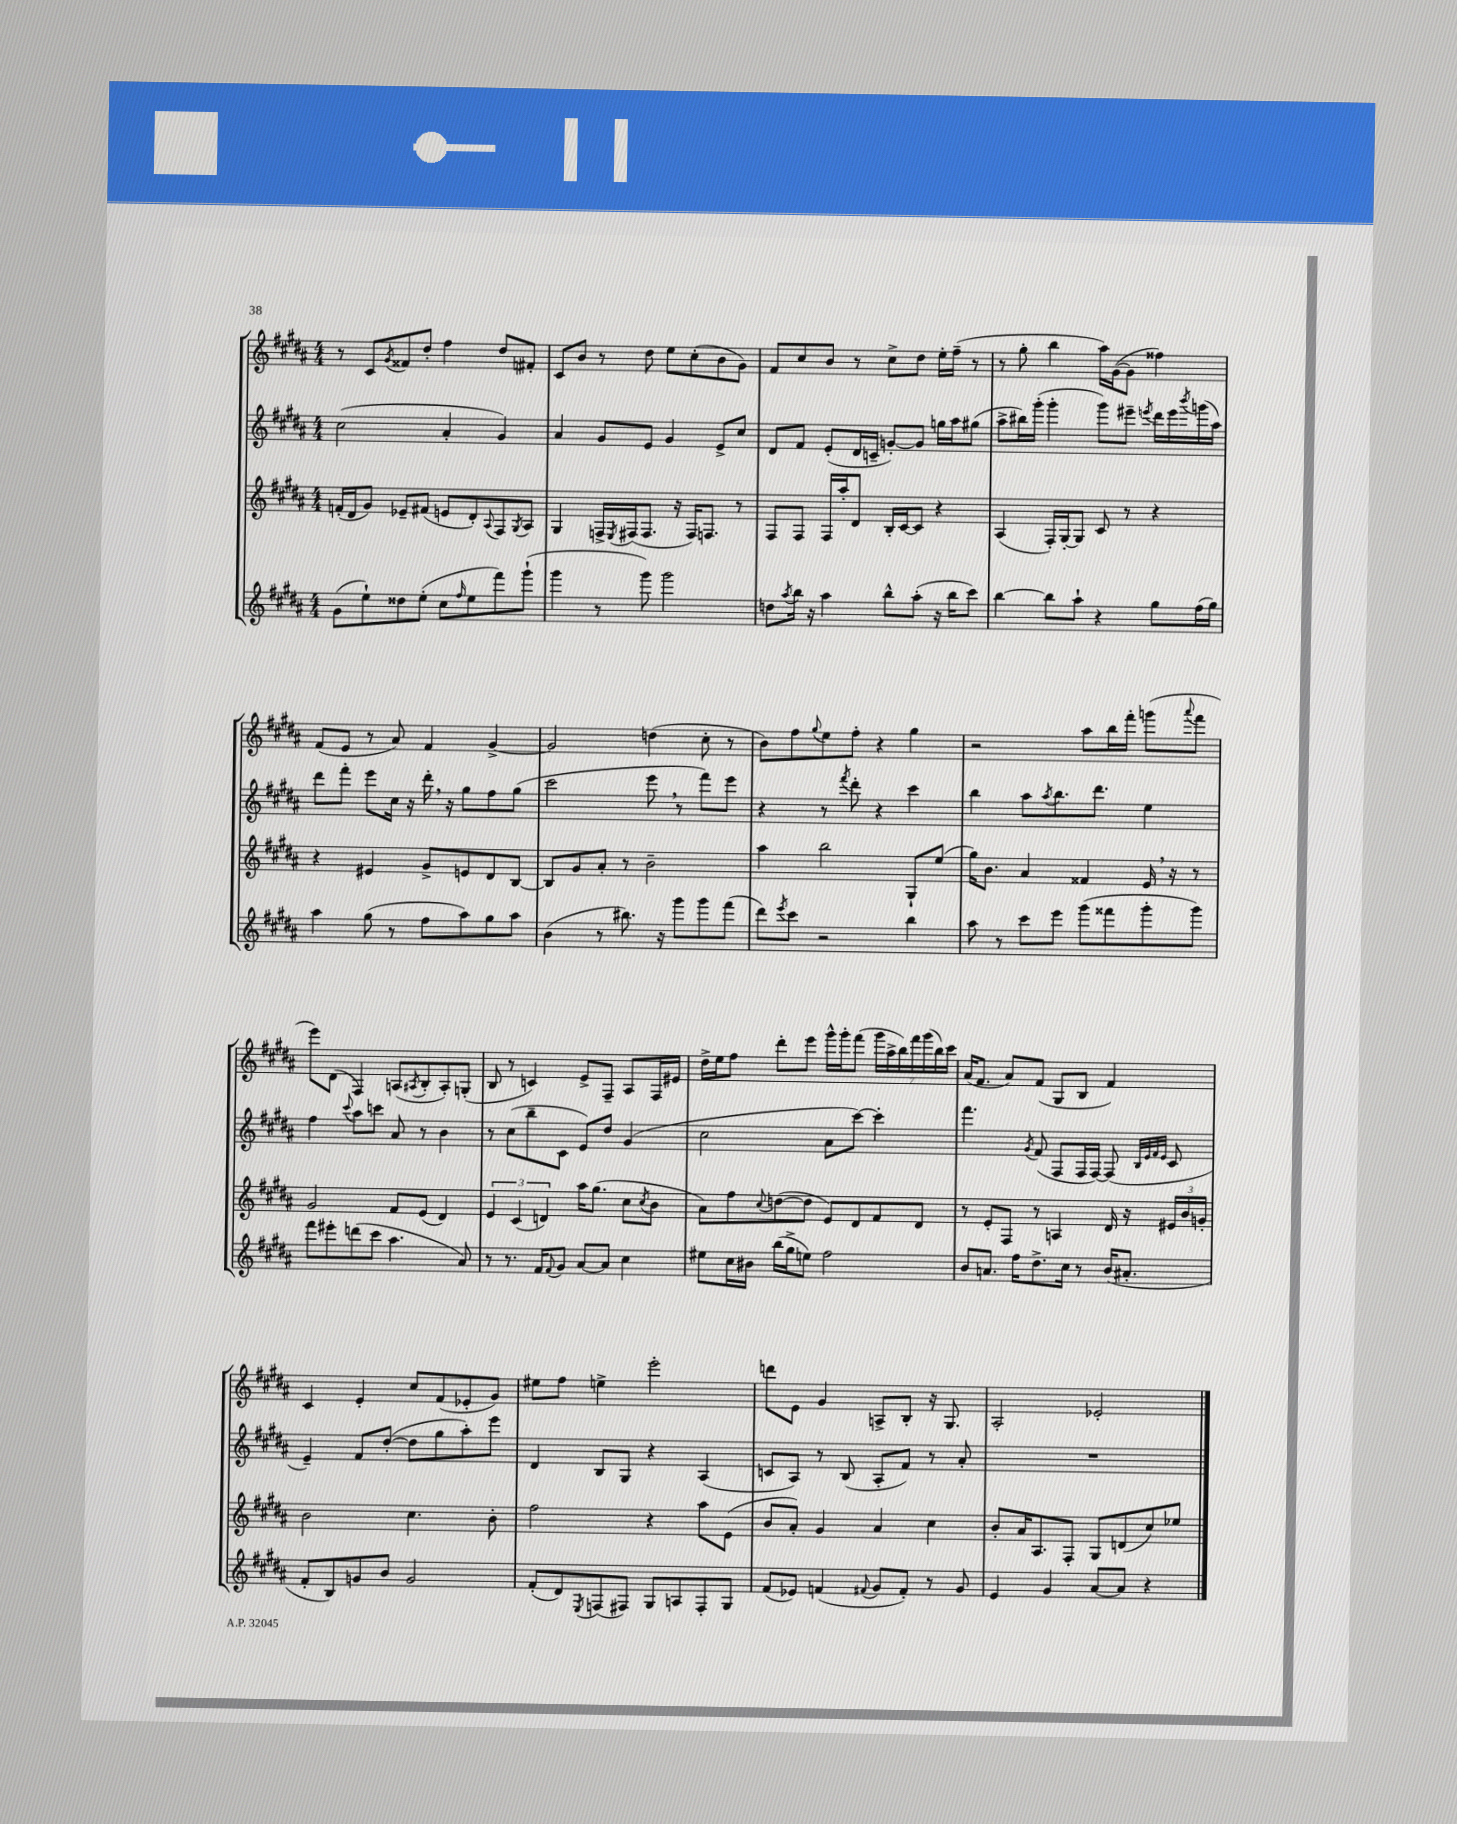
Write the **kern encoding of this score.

**kern	**kern	**kern	**kern
*staff4	*staff3	*staff2	*staff1
*clefG2	*clefG2	*clefG2	*clefG2
*k[f#c#g#d#a#]	*k[f#c#g#d#a#]	*k[f#c#g#d#a#]	*k[f#c#g#d#a#]
*M4/4	*M4/4	*M4/4	*M4/4
(8g#\L	(16f'/LL	(2cc#\	8r
.	16d#/J	.	.
8ee`\)	8g#/J)	.	8c#/L
.	.	.	8qg#/
8dd##\	8e-~/L	.	8f##/
(8ee'\J	(8f#/J	.	8dd#'/J
8cc#\L	8e/L	4a#'/	4ff#\
16qqff#/	.	.	.
8ee\	8d#'/)	.	.
.	8qqA#/	.	.
8fff#\)	8F#/	4g#/)	8dd#/L
.	8qG#/	.	.
(8ggg#`\J	8A#/J	.	8f#'/J
=	=	=	=
4ggg#\	4G#/	4a#/	8c#/L
.	.	.	8b/J
8r	16F^/LL	8g#/L	8r
.	8qE/	.	.
.	(16F#/J	.	.
8ggg#\)	8.F#/J	8e/J	8dd#\
2ggg#\	.	4g#/	8ee\L
.	16r	.	.
.	16F#/LK)	.	(8cc#'\
.	8.F/J	.	.
.	.	8e^/L	8b\
.	8r	8cc#/J	8g#\J)
=	=	=	=
8dd\L	8F#/L	8d#/L	8f#/L
8qaa#/	.	.	.
16bb\Jk	8F#/J	8f#/J	8cc#/
16r	.	.	.
4aa#\	16F#/LL	(8e'/L	8b/J
.	16aa#'/J	.	.
.	8d#/J	16d#/L	8r
.	.	16c~/JJ	.
8bb^^\L	16B'/LL	[8g'/L)	8cc#^\L
.	[16c#/J	.	.
(8aa#'\J	8c#/]J	8g/]J	8dd#\J
16r	4r	16gg\LL	16ee'\LL
16bb\LK	.	16aa#\J	(16ff#~\JJ
8ccc#\J)	.	(8gg#\J	8r
=	=	=	=
[4bb\	(4A#/	8aa#^\L	8r
.	.	16bb#\L)	8gg#'\
.	.	(16ggg#'\JJ	.
8bb\]L	16F#'/LL)	4ggg#'\	4bb\
.	[16G#'/J	.	.
8aa#`\J	8G#/]J	.	.
4r	8c#/	8ggg#\L)	16aa#\LL)
.	.	.	([16g#\J
.	8r	8eee#~\J	8g#\]J
.	.	8qeee/	.
8gg#\L	4r	16ddd#\LL	4ff##\)
.	.	16eee\	.
.	.	8qbbb/	.
(16ff#\L	.	(16ggg\	.
16gg#\JJ)	.	16aa#\JJ)	.
=	=	=	=
4aa#\	4r	8ddd#\L	(8f#/L
.	.	8fff#'\J	8e/J
(8gg#\	4e#/	8eee\L	8r
8r	.	16cc#\Jk	8a#/)
.	.	16r	.
8ff#\L	8g#^/L	16ddd#'\	4f#/
.	.	16r	.
8aa#\)	8e/	8gg#\L	.
8gg#\	8d#/	8ff#\	[4g#^/
8aa#\J	[8B/J	(8gg#\J	.
=	=	=	=
(4b\	8B/]L	2ccc#\	2g#/]
.	8g#/	.	.
8r	8a#'/J	.	.
8.bb#\)	8r	.	.
.	2b~\	8eee\	(4dd\
16r	.	.	.
8ggg#\L	.	8r	.
8ggg#\	.	8fff#\L)	8cc#'\
(8fff#\J	.	8eee\J	8r
=	=	=	=
8ddd#\L)	4aa#\	4r	8b\L)
8qeee/	.	.	.
8ccc#\J	.	.	8ff#\
.	.	.	8qqgg#/
2r	2bb\	8r	8ee\
.	.	8qfff#/	.
.	.	8ddd#'\	8ff#'\J
.	.	4r	4r
4bb\	8G#`/L	4ccc#\	4gg#\
.	(8ee/J	.	.
=	=	=	=
8aa#\	16gg#\LK)	4bb\	2r
.	8.b\J	.	.
8r	.	.	.
8ccc#\L	4a#/	8aa#\L	.
.	.	8qaa#/	.
8eee\J	.	8.bb\	.
(8ggg#\L	4f##/	.	8aa#\L
.	.	8.ddd#\J	.
8fff##\	.	.	16bb\L
.	.	.	16fff#'\JJ
8ggg#'\	16e/	4ee\	(8ggg\L
.	16r	.	.
.	.	.	8qqaaa#/
8ggg#\J)	8r	.	8fff#\J
=	=	=	=
8fff#\L	2g#/	4ff#\	8eee\L)
8eee#'\	.	.	(8d#\J
.	.	8qqccc#/	.
(8ddd\	.	8aa#\L	4F#/)
8ccc#\J	.	8ccc\J	.
4.aa#\	8f#/L	8a#/	(8A/L
.	.	.	8qA#/
.	(8e/J	8r	8B'/
.	4d#/)	4b\	8A#'/)
8a#/)	.	.	(8G'/J
=	=	=	=
8r	6e/	8r	8B/
8.r	.	(8cc#\L	8r
.	(6c#/	.	.
.	.	8bb~\	4c/)
16f#/LK	.	.	.
.	6d/)	.	.
8qqf#/	.	.	.
8g#/J	.	8c#\J	.
[8a#/L	16aa#\LK	8e/L)	8e^/L
.	(8.gg#\J	.	.
8a#/]J	.	8dd#/J	8F#~/J
4cc#\	8cc#\L	(4g#/	8A#/L
.	8qcc#/	.	.
.	8b\J	.	16F#/L
.	.	.	16e#/JJ
=	=	=	=
8ee#\L	8a#\L)	2cc#\	16dd#^\LL
.	.	.	16ee\J
16cc#\L	8ff#\	.	8ff#\J
16b#\JJ	.	.	.
.	8qqcc#/	.	.
(16bb\LL	([8dd\	.	8ddd#'\L
16gg#^\J	.	.	.
8ee\J)	8dd\]J	.	8eee\J
2ff#\	8e/L)	8a#\L	16ggg#^^\LL
.	.	.	16ggg#'\J
.	8d#/	[8ccc#\J)	(8fff#\J
.	8f#/	4ccc#'\]	28ggg#\LL
.	.	.	28aa#^\
.	.	.	28bb\)
.	.	.	28fff#\
.	8d#/J	.	.
.	.	.	(28ggg#\
.	.	.	28bb\)
.	.	.	28ccc#\JJ
=	=	=	=
8b/L	8r	4.fff#\	(16a#/LK
.	.	.	8.f#/J
8.a/J	8e'/L	.	.
.	8F#/J	.	8a#/L)
16ff#\LK	.	.	.
.	.	8qg#/	.
8.dd#^\	8r	(8f#/	(8f#/J
.	4A/	8F#/L	8G#/L
16cc#\Jk	.	.	.
8r	.	16F#/L	8B/J
.	.	[16F#/JJ)	.
(16b/LK	16d#/	(8F#/]	4f#/)
8.a#'/J	16r	.	.
.	.	32qqB/LLL	.
.	.	32qqe/	.
.	.	32qqf#/	.
.	.	32qqe/JJJ	.
.	24e#/LL	8c#/	.
.	24b/	.	.
.	24g'/JJ	.	.
=	=	=	=
8f#'/L	2b\	4e~/)	4c#/
8B/)	.	.	.
8g/	.	8f#/L	4e'/
8b/J	.	([8dd#'/J	.
2g/	4.cc#\	8dd#\]L	8cc#/L
.	.	8gg#\	(8f#/
.	.	8aa#'\)	8e-'/
.	8b'\	8eee\J	8g#/J)
=	=	=	=
(8f#'/L	2ff#\	4d#/	8ee#\L
8d#/)	.	.	8ff#\J
8qE/	.	.	.
(8F/	.	8B/L	4ee^\
8F#/J)	.	8G#/J	.
8G#/L	4r	4r	2eee'\
8A/	.	.	.
8F#'/	8aa#\L	(4A#/	.
8G#/J	(8e\J	.	.
=	=	=	=
(8f#/L	8b/L	8c/L	8ddd\L
8e-/J)	8a#'/J)	8A#/J)	8e\J
(4f/	4g#/	8r	4g#/
.	.	(8B/	.
8qqf#/	.	.	.
8g#/L	4a#/	8A#'/L	8A^/L
8f#'/J)	.	8f#/J)	8B'/J
8r	4cc#\	8r	16r
.	.	.	8.G#/
8g#/	.	8a#'/	.
=	=	=	=
4e/	8b'/L	1r	2A#'/
.	16a#/K	.	.
.	8.A#/	.	.
4g#/	.	.	.
.	8F#'/J	.	.
[8a#/L	8G#/L	.	2e-'/
8a#/]J	(8d/	.	.
4r	8cc#/)	.	.
.	8ee-/J	.	.
==	==	==	==
*-	*-	*-	*-
